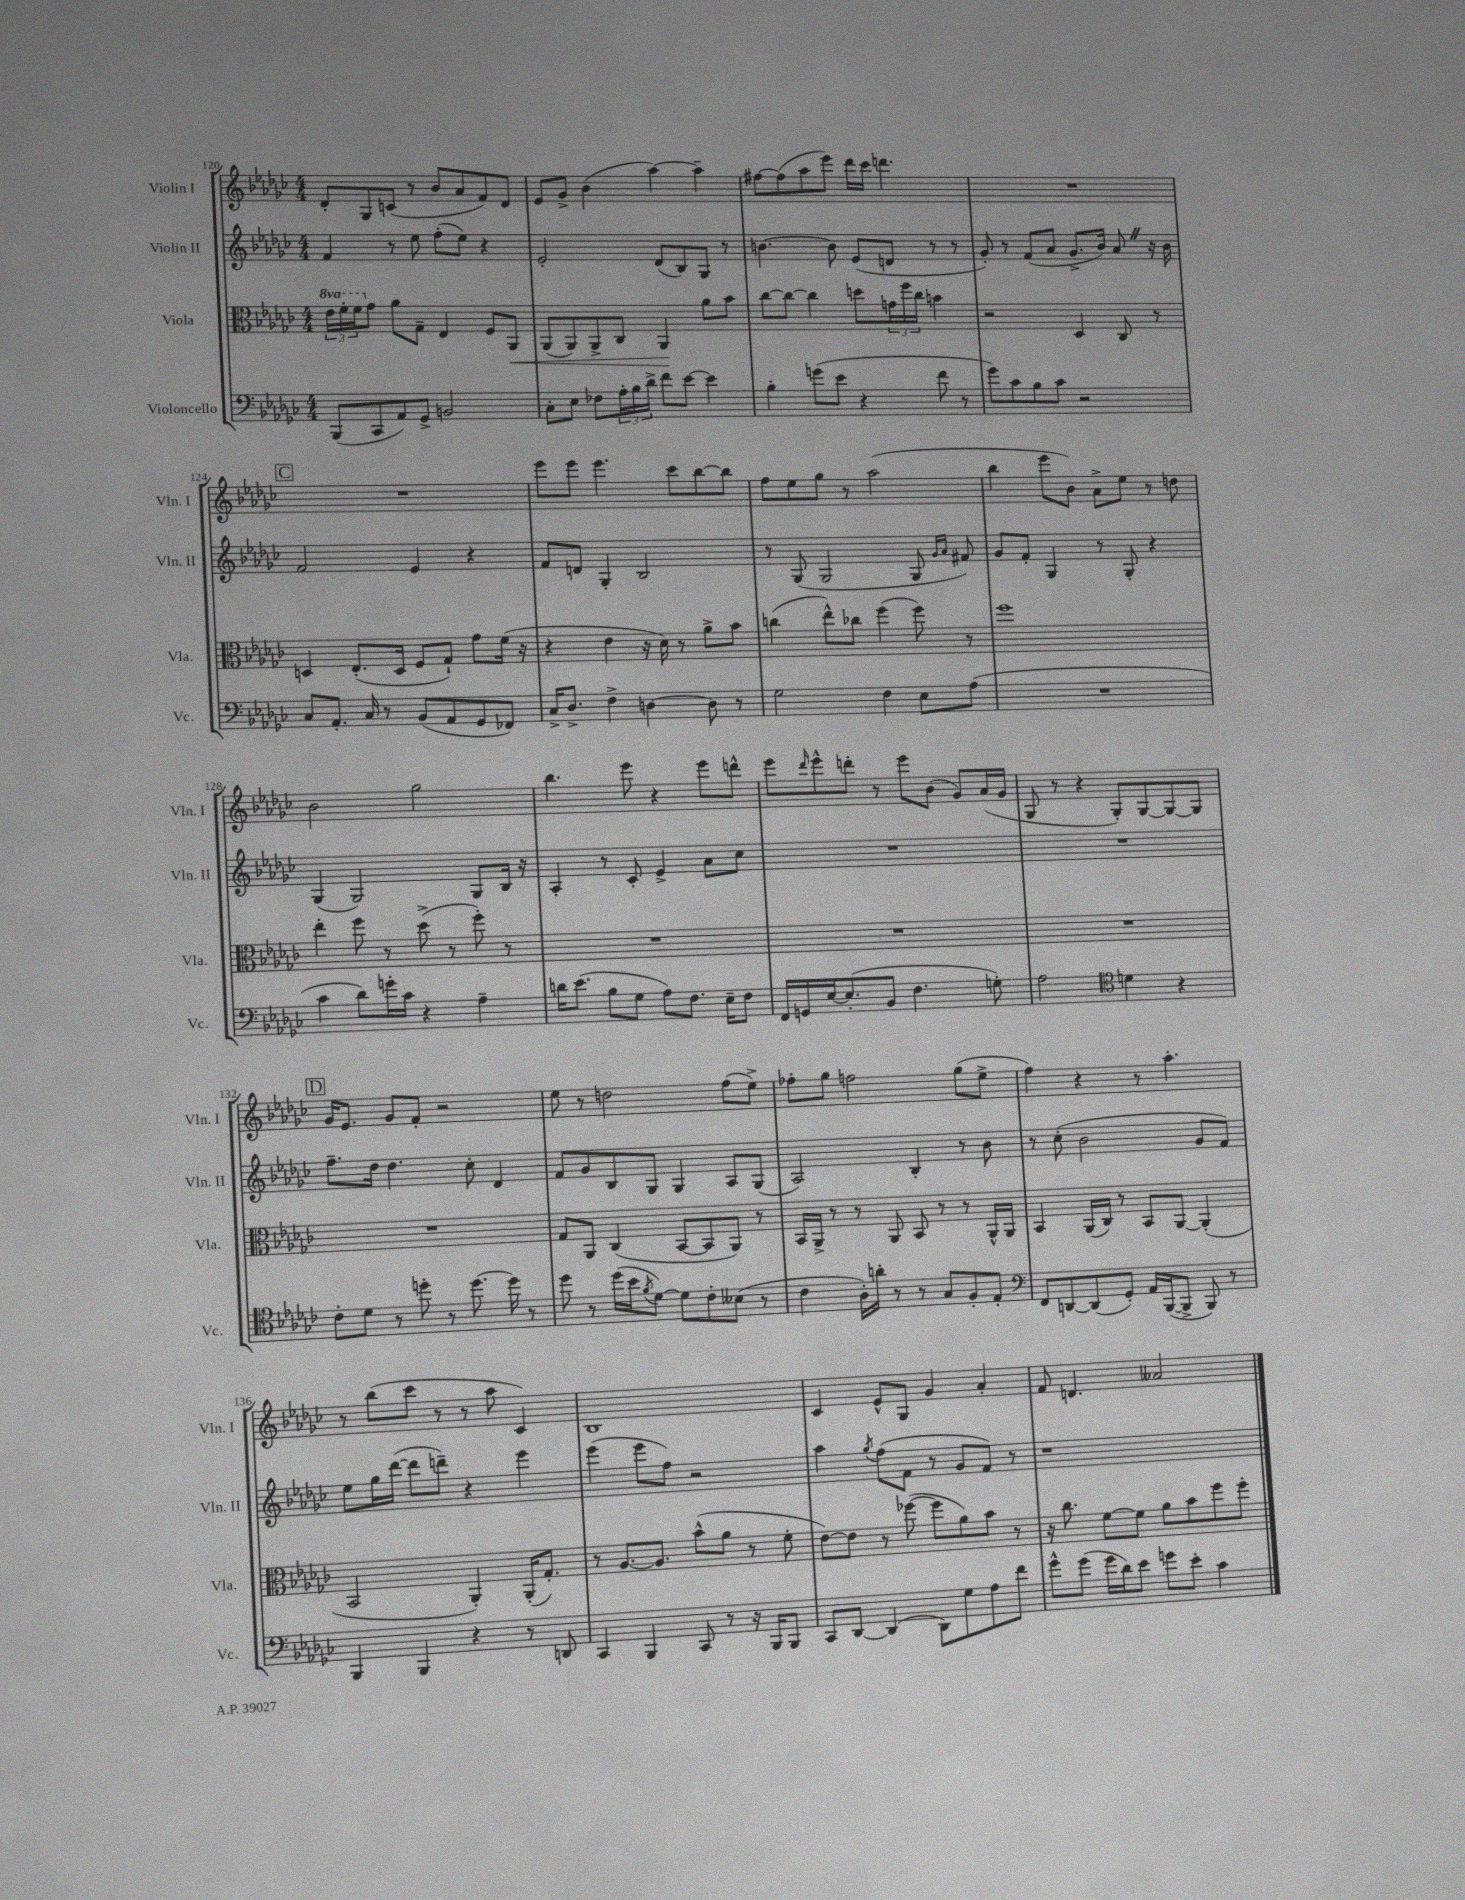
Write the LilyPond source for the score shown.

<<
\new StaffGroup <<
\new Staff = "s0" \with { instrumentName = "Violin I" shortInstrumentName = "Vln. I" } {
    \clef treble \key ges \major \numericTimeSignature \time 4/4
    des'8-. ges8 c'8( r8 bes'8 aes'8 f'8) des'8 |
    ees'8 ges'8-> bes'4( aes''4~) aes''4-- |
    fis''8~ fis''8( aes''8 ees'''8) des'''16 ces'''16 d'''4. |
    R1 |
    \mark \markup { \box "C" } R1 |
    ees'''8 ees'''8 ees'''4. ces'''8 bes''8~ bes''8 |
    f''8 ees''8 ges''8 r8 aes''2( |
    bes''4 ees'''8 bes'8) aes'8-> ees''8 r8 d''8 |
    bes'2 ges''2 |
    bes''4. ees'''8 r4 ees'''8 d'''8-^ |
    ees'''8 \grace { des'''16 } ees'''8-^ d'''8-. r8 ees'''8 bes'8( ges'8) aes'16( ges'16 |
    ges8 r8 r4 ges8-.) ges8~ ges8~ ges8 |
    \mark \markup { \box "D" } ges'16 ees'8. ges'8 f'8-. r2 |
    ees''8 r8 d''2 f''8( ees''8->) |
    fes''8-. ges''8 f''2 ges''8( ees''8-> |
    f''4) r4 r8 aes''4.-. |
    r8 bes''8( ces'''8 r8 r8 aes''8 ces'4) |
    bes1 |
    ces'4 ees'8-^ ges8 ges'4 aes'4-. |
    f'8 d'4. aeses'2 \bar "|." |
}
\new Staff = "s1" \with { instrumentName = "Violin II" shortInstrumentName = "Vln. II" } {
    \clef treble \key ges \major \numericTimeSignature \time 4/4
    f'4 r8 ees''8 f''8-.( ees''8) r4 |
    ees'2-. des'8( bes8) ges8 r8 |
    b'4.~ b'8 ees'8( d'8 r8 r8 |
    ges'8-.) r8 f'8( aes'8 ges'8.-> bes'16) aes'8 \once \override BreathingSign.text = \markup { \musicglyph "scripts.caesura.straight" } \breathe r16 bes'16 |
    \mark \markup { \box "C" } f'2 ees'4 r4 |
    f'8 d'8 ges4-. bes2 |
    r8 ges8( ges2 ges8 \grace { ges'16 aes'16 } fis'8) |
    ges'8 f'8-. ges4 r8 ges8-. r4 |
    ges4( ges2) ges8 bes16 r16 |
    aes4-. r8 ces'8-. ees'4-> aes'8 ces''8 |
    R1 |
    R1 |
    \mark \markup { \box "D" } f''8.-- des''16 des''4. ces''8-. des'4 |
    f'8 ges'8 bes8 ges8 ges4 aes8 ges8( |
    aes2) bes4-. r8 bes'8 |
    r8 ces''8-.( bes'2 ges'8 f'8) |
    ees''8 ges''16 des'''16~( des'''8 d'''8--) r4 ees'''4 |
    ees'''4( ees'''8 f''8) r2 |
    aes''4 \acciaccatura { ges''8 } f''8( f'8 r8 ges'8 f'8) r8 |
    r1 \bar "|." |
}
\new Staff = "s2" \with { instrumentName = "Viola" shortInstrumentName = "Vla." } {
    \clef alto \key ges \major \numericTimeSignature \time 4/4 \set Staff.ottavationMarkups = #ottavation-simple-ordinals
    \tuplet 3/2 { \ottava #1 ees''16 f''16-. f''16 \ottava #0 } ges'8 aes'8 ges8-- ees4 f8 aes,8\< |
    aes,8( aes,8) aes,8-> ces8 aes,4\! aes'8 bes'8 |
    ces''8~ ces''8~ ces''4 d''8 \tuplet 3/2 { g'16 f''16 ces''16 } b'4 |
    r2 des4 ces8 r8 |
    \mark \markup { \box "C" } d4 ees8.-.( d16 f8 ges8-!) ges'8 f'16( r16 |
    r4 ees'4 r16 des'16) r8 aes'8-> bes'8 |
    c''4( ees''8-^) ces''8 f''4( f''8) r8 |
    f''1 |
    ees''4-. f''8 r8 des''8->( r8 f''8-.) r8 |
    R1 |
    R1 |
    R1 |
    \mark \markup { \box "D" } R1 |
    ges8 aes,8 ces4( bes,8~ bes,8 aes,8) r8 |
    bes,16 aes,16-> r8 r8 aes,8 bes,8 r8 r8 aes,16-^ aes,16 |
    bes,4 aes,16( ces16) r8 bes,8 aes,8~ aes,4-.( |
    bes,2 aes,4-.) aes,16-.( ges8.-.) |
    r8 aes8.~ aes8. bes'8-^( aes'8 r8 f'8-. |
    ees'8~) ees'8 r8 fes''8~( fes''8 aes'8) bes'8 r8 |
    r16 ces''8. f'8~ f'8 aes'8 bes'8 f''8 f''8-. \bar "|." |
}
\new Staff = "s3" \with { instrumentName = "Violoncello" shortInstrumentName = "Vc." } {
    \clef bass \key ges \major \numericTimeSignature \time 4/4
    bes,,8( ces,8 aes,8) ges,8-> b,2 |
    ces8-. ees8 fes8 \tuplet 3/2 { aes16-. bes16 des'16-> } f'8 ees'8~ ees'4 |
    bes4-. g'8( ees'8 r4 f'8 r8 |
    ges'8) ces'8 bes8 ces'8 r2 |
    \mark \markup { \box "C" } ces8 aes,8.-. ces16 r8 bes,8( aes,8 ges,8 fes,8) |
    ces16-> des8.-> f4-> d4~ d8 r8 |
    ges2 f4 ees8 aes8( |
    R1 |
    ces'4 des'8) g'16-. ces'16 r4 aes4-- |
    d'16 ees'8.( bes8 ges8 aes8) f8. ees16-- f8 |
    f,16 g,16 ees16~ ees8.-.( bes,8 f4. g8-.) |
    aes2 \clef tenor d'4 r4 |
    \mark \markup { \box "D" } ces'8-. des'8 r8 d''8-. r8 d''8.~ d''16 r8 |
    des''8 r8 des''16( bes'16 \acciaccatura { f'8 } des'8~) des'8 ces'8-. beses8( r8 |
    ces'4 aes16-.) a'16-. r8 r8 ges8 f8-. ees8-. |
    \clef bass f,8 d,8~ d,8( ges,8-.) aes,16 bes,,16~( bes,,8-> bes,,8) r8 |
    bes,,4 bes,,4 r4 r8 d,8 |
    ces,4 bes,,4 ces,8 r8 r16 bes,,16 bes,,8 |
    ces,8 des,8~ des,4( des,8) ges8 aes8 f'8 |
    ges'8-^ ges'8( ges'16 des'16) ees'8 g'8 ees'8-. ces'4 \bar "|." |
}
>>
>>
\layout { \context { \Score currentBarNumber = #120 } }
